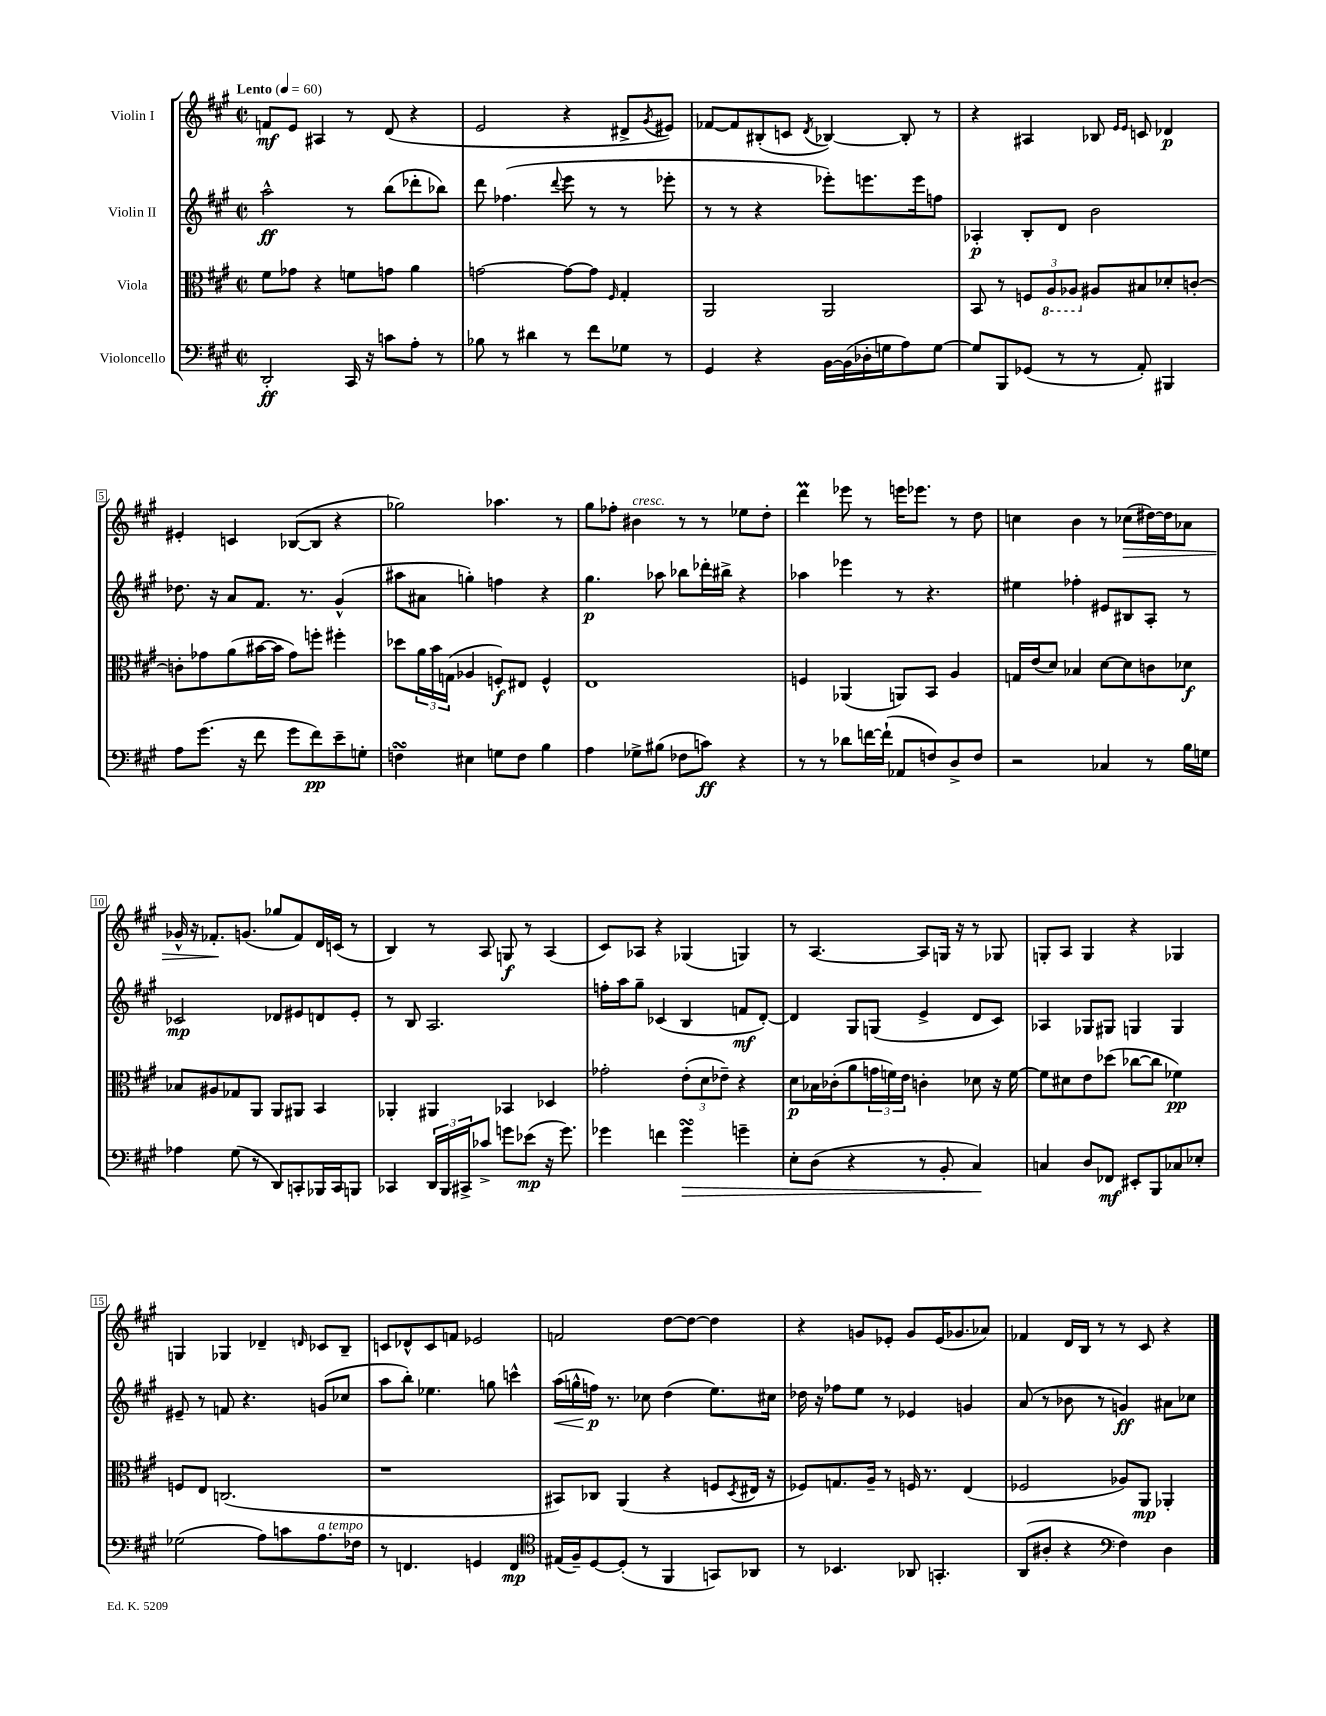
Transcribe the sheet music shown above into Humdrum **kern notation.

**kern	**dynam	**kern	**dynam	**kern	**dynam	**kern	**dynam
*part4	*part4	*part3	*part3	*part2	*part2	*part1	*part1
*staff4	*staff4	*staff3	*staff3	*staff2	*staff2	*staff1	*staff1
*I"Violoncello	*	*I"Viola	*	*I"Violin II	*	*I"Violin I	*
*clefF4	*	*clefC3	*	*clefG2	*	*clefG2	*
*k[f#c#g#]	*	*k[f#c#g#]	*	*k[f#c#g#]	*	*k[f#c#g#]	*
*M2/2	*	*M2/2	*	*M2/2	*	*M2/2	*
*met(c|)	*	*met(c|)	*	*met(c|)	*	*met(c|)	*
*MM60	*	*MM60	*	*MM60	*	*MM60	*
=1	=1	=1	=1	=1	=1	=1	=1
!	!	!	!	!	!	!LO:TX:a:B:t=Lento	!
2DD'/	ff	8f#\L	.	2aa^^\	ff	8fn/L	mf
.	.	8g-X\J	.	.	.	8e/J	.
.	.	4r	.	.	.	4A#X/	.
16CC#/	.	8fn\L	.	8r	.	8r	.
16r	.	.	.	.	.	.	.
8cn\L	.	8gn\J	.	(8bb\L	.	(8d/	.
8A'\J	.	4a\	.	8ddd-X'\	.	4r	.
8r	.	.	.	8bb-X\J)	.	.	.
=2	=2	=2	=2	=2	=2	=2	=2
8B-X\	.	[2gn\	.	8ddd\	.	2e/	.
8r	.	.	.	(4.ff-X\	.	.	.
4d#X\	.	.	.	.	.	.	.
.	.	.	.	8qqddd/	.	.	.
8r	.	8g\L_	.	8eee\	.	4r	.
8f#\L	.	8g\J]	.	8r	.	.	.
.	.	16qqF#/	.	.	.	.	.
8G-X\J	.	4G#'/	.	8r	.	8d#X^/L	.
.	.	.	.	.	.	8qg#/	.
8r	.	.	.	8eee-X'\	.	8e#X/J)	.
=3	=3	=3	=3	=3	=3	=3	=3
4GG#/	.	2AA/	.	8r	.	[8f-X/L	.
.	.	.	.	8r	.	8f-/]	.
4r	.	.	.	4r	.	(8B#X'/	.
.	.	.	.	.	.	8cn/J	.
.	.	.	.	.	.	8qd/	.
[16BB\LL	.	2AA/	.	8eee-X'\L)	.	[4B-X/)	.
(16BB\]	.	.	.	.	.	.	.
16D-X'\	.	.	.	8.eeen\	.	.	.
16Gn\J	.	.	.	.	.	.	.
8A\)	.	.	.	.	.	8B-'/]	.
.	.	.	.	16eee\k	.	.	.
[8G\J	.	.	.	8ffn\J	.	8r	.
=4	=4	=4	=4	=4	=4	=4	=4
8G/L]	.	8BB/	.	4A-X'/	p	4r	.
8BBB/	.	8r	.	.	.	.	.
(8GG-X/J	.	12Fn/L	.	8B'/L	.	4A#X/	.
*	*	*8ba	*	*	*	*	*
.	.	12AA/	.	.	.	.	.
8r	.	.	.	8d/J	.	.	.
.	.	12AA-X/J	.	.	.	.	.
*	*	*X8ba	*	*	*	*	*
8r	.	8A#X/L	.	2b\	.	8B-X/	.
.	.	.	.	.	.	16qqe/LL	.
.	.	.	.	.	.	16qqe/JJ	.
8AA'/)	.	8B#X/	.	.	.	8cn/	.
4BBB#X/	.	8d-X'/	.	.	.	4d-X/	p
.	.	[8cn'/J	.	.	.	.	.
!!LO:LB:g=z
=5	=5	=5	=5	=5	=5	=5	=5
8A\L	.	8cn'\L]	.	8.dd-X\	.	4e#X'/	.
(8.g#\J	.	8g-X\	.	.	.	.	.
.	.	.	.	16r	.	.	.
.	.	(8a\	.	8a/L	.	4cn/	.
16r	.	.	.	.	.	.	.
8f#\	.	[16b#X\L	.	8.f#/J	.	.	.
.	.	16b#\JJ]	.	.	.	.	.
8g#\L	.	8g-\L)	.	.	.	([8B-X/L	.
.	.	.	.	8.r	.	.	.
8f#\)	pp	8ffn'\J	.	.	.	8B-/J]	.
8e~\	.	4ff#X'\	.	(4g#^^/	.	4r	.
8Gn'\J	.	.	.	.	.	.	.
=6	=6	=6	=6	=6	=6	=6	=6
4FnsSSs\	.	8dd-X\L	.	8aa#X\L	.	2gg-X\)	.
.	.	24a\L	.	8a#X\J	.	.	.
.	.	24b\	.	.	.	.	.
.	.	(24Gn\JJ	.	.	.	.	.
4E#X\	.	4A-X/	.	4ggn'\)	.	.	.
8Gn\L	.	8Fn'/L)	f	4ffn\	.	4.aa-X\	.
8F\J	.	8E#X/J	.	.	.	.	.
4B\	.	4F^^/	.	4r	.	.	.
.	.	.	.	.	.	8r	.
=7	=7	=7	=7	=7	=7	=7	=7
4A\	.	1E	.	4.gg#\	p	8gg#\L	.
.	.	.	.	.	.	8ff-X'\J	.
!	!	!	!	!	!	!LO:TX:a:i:t=cresc.	!
8G-X^\L	.	.	.	.	.	4b#X\	.
(8B#X\J	.	.	.	8aa-X\	.	.	.
8F-X\L	.	.	.	8bb-X\L	.	8r	.
8cn\J)	ff	.	.	16ddd-X'\L	.	8r	.
.	.	.	.	16bb#X^\JJ	.	.	.
4r	.	.	.	4r	.	8ee-X\L	.
.	.	.	.	.	.	8dd'\J	.
=8	=8	=8	=8	=8	=8	=8	=8
8r	.	4Fn/	.	4aa-X\	.	4dddM\	.
8r	.	.	.	.	.	.	.
8d-X\L	.	(4AA-X/	.	4eee-X\	.	8eee-X\	.
[16fn\L	.	.	.	.	.	8r	.
(16f`\JJ]	.	.	.	.	.	.	.
8AA-X/L	.	8AAn/L)	.	8r	.	16eeen\KL	.
.	.	.	.	.	.	8.eee-X\J	.
8Fn/)	.	8BB/J	.	4.r	.	.	.
8D^/	.	4A/	.	.	.	8r	.
8F/J	.	.	.	.	.	8dd\	.
=9	=9	=9	=9	=9	=9	=9	=9
2r	.	16Gn/LL	.	4ee#X\	.	4ccn\	.
.	.	(16e/J	.	.	.	.	.
.	.	8d/J)	.	.	.	.	.
.	.	4B-X/	.	4ff-X'\	.	4b\	.
4C-X/	.	[8d\L	.	8e#X/L	.	8r	.
!	!	!	!	!	!	!	!LO:HP:b
.	.	8d\]	.	8B#X/	.	(8cc-X\L	>
8r	.	8cn\	.	8A'/J	.	[16dd#X\L)	.
.	.	.	.	.	.	16dd#\J]	.
16B\LL	.	8d-X\J	f	8r	.	8a-X\J	.
16Gn\JJ	.	.	.	.	.	.	.
!!LO:LB:g=z
=10	=10	=10	=10	=10	=10	=10	=10
4A-X\	.	8B-X/L	.	2c-X/	mp	16g-X^^/	.
.	.	.	.	.	.	16r	.
.	.	8A#X/	.	.	.	8.f-X'/L	.
(8G#\	.	8G-X/	.	.	.	.	.
.	.	.	.	.	.	(8.gn/J	]
8r	.	8AA/J	.	.	.	.	.
8DD/L)	.	8AA/L	.	8d-X/L	.	8gg-X/L	.
8CCn'/	.	8AA#X/J	.	8e#X/	.	8f-/)	.
16BBB-X/L	.	4BB/	.	8dn/	.	16d/L	.
16CC/J	.	.	.	.	.	(16cn/JJ	.
8BBBn/J	.	.	.	8e#'/J	.	8r	.
=11	=11	=11	=11	=11	=11	=11	=11
4CC-X/	.	4AA-X'/	.	8r	.	4B/)	.
.	.	.	.	8B/	.	.	.
24DD/LL	.	4AA#X/	.	2.A/	.	8r	.
24BBB/	.	.	.	.	.	.	.
24CC#X^/J	.	.	.	.	.	.	.
8c-X^/J	.	.	.	.	.	8A/	.
8gn\L	.	4BB-X/	.	.	.	8Gn/	f
(8e-X\J	mp	.	.	.	.	8r	.
16r	.	4D-X/	.	.	.	(4A/	.
8.g\)	.	.	.	.	.	.	.
=12	=12	=12	=12	=12	=12	=12	=12
4g-X\	.	2g-X'\	.	16ffn'\LL	.	8c#/L)	.
.	.	.	.	16aa\J	.	.	.
.	.	.	.	8gg#~\J	.	8A-X/J	.
4fn\	.	.	.	(4c-X/	.	4r	.
!	!LO:HP:b	!	!	!	!	!	!
4g-sSSs\	>	(12e'\L	.	4B/	.	(4G-X/	.
.	.	12d\	.	.	.	.	.
.	.	12e-X~\J)	.	.	.	.	.
4gn~\	.	4r	.	8fn/L	mf	4Gn/)	.
.	.	.	.	[8d'/J)	.	.	.
=13	=13	=13	=13	=13	=13	=13	=13
8E'\L	.	8d\L	p	4d/]	.	8r	.
(8D\J	.	16B-X\L	.	.	.	[4.A/	.
.	.	(16c-X'\J	.	.	.	.	.
4r	.	8a\	.	8G#/L	.	.	.
.	.	24gn\L	.	(8Gn/J	.	.	.
.	.	24fn\)	.	.	.	.	.
.	.	24e\JJ	.	.	.	.	.
8r	.	4cn'\	.	4e^/	.	8A/L]	.
8BB'/	.	.	.	.	.	16Gn/Jk	.
.	.	.	.	.	.	16r	.
4C#/)	.	8d-X\	.	8d/L	.	8r	.
.	.	16r	.	8c#/J)	.	8G-X/	.
.	.	[16f\	.	.	.	.	.
.	]	.	.	.	.	.	.
=14	=14	=14	=14	=14	=14	=14	=14
4Cn/	.	8f\L]	.	4A-X/	.	8Gn'/L	.
.	.	8d#X\	.	.	.	8A/J	.
8D/L	.	8e\	.	8G-X/L	.	4G/	.
8FF-X/J	mf	(8dd-X\J	.	8G#X/J	.	.	.
8EE#X'/L	.	[8cc-X\L	.	4Gn/	.	4r	.
8BBB/	.	8cc-\J]	.	.	.	.	.
8C-X/	.	4f-X\)	pp	4G/	.	4G-X/	.
8E-X'/J	.	.	.	.	.	.	.
!!LO:LB:g=z
=15	=15	=15	=15	=15	=15	=15	=15
(2G-X\	.	8Fn/L	.	8e#X~/	.	4Gn/	.
.	.	8E/J	.	8r	.	.	.
.	.	(2.Cn/	.	8fn/	.	4G-X/	.
.	.	.	.	4.r	.	.	.
8A\L)	.	.	.	.	.	4d-X~/	.
8cn\	.	.	.	.	.	.	.
.	.	.	.	.	.	16qqdn/	.
!LO:TX:a:i:t=a tempo	!	!	!	!	!	!	!
8.A\	.	.	.	(8gn/L	.	8c-X/L	.
.	.	.	.	8cc-X/J	.	8B~/J	.
16F-X\Jk	.	.	.	.	.	.	.
=16	=16	=16	=16	=16	=16	=16	=16
8r	.	1r	.	8aa\L	.	8cn/L	.
4.FFn/	.	.	.	8bb'\J)	.	8d-X^^/	.
.	.	.	.	4.ee-X\	.	8c/	.
.	.	.	.	.	.	8fn/J	.
4GGn/	.	.	.	.	.	2e-X/	.
.	.	.	.	8ggn\	.	.	.
4FF/	mp	.	.	4cccn^^\	.	.	.
=17	=17	=17	=17	=17	=17	=17	=17
*clefC4	*	*	*	*	*	*	*
!	!	!	!	!	!LO:HP:b	!	!
(16E#X/LL	.	8BB#X/L)	.	(16aa\LL	<	2fn/	.
16F#~/J)	.	.	.	16ggn^^\	.	.	.
[8D/	.	8C-X/J	.	16ffn\JJ)	p	.	.
.	.	.	.	8.r	[	.	.
(8D'/J]	.	(4AA/	.	.	.	.	.
8r	.	.	.	8cc-X\	.	.	.
4FF#/	.	4r	.	(4dd\	.	[8dd\L	.
.	.	.	.	.	.	8dd\J_	.
8GGn/L)	.	8Fn/L	.	8.ee\L)	.	4dd\]	.
.	.	8qD/	.	.	.	.	.
8AA-X/J	.	16E#X/Jk	.	.	.	.	.
.	.	16r	.	16cc#X\Jk	.	.	.
=18	=18	=18	=18	=18	=18	=18	=18
8r	.	8F-X/L)	.	16dd-X\	.	4r	.
.	.	.	.	16r	.	.	.
4.BB-X/	.	8.Gn/	.	8ff-X\L	.	.	.
.	.	.	.	8ee\J	.	8gn/L	.
.	.	16A~/Jk	.	.	.	.	.
.	.	8r	.	8r	.	8e-X'/J	.
8AA-X/	.	16Fn/	.	4e-X/	.	8g/L	.
.	.	8.r	.	.	.	.	.
4.GGn'/	.	.	.	.	.	(16e-/K	.
.	.	.	.	.	.	8.g-X/	.
.	.	(4E/	.	4gn/	.	.	.
.	.	.	.	.	.	8a-X/J)	.
=19	=19	=19	=19	=19	=19	=19	=19
(8AA/L	.	2F-X/	.	(8a/	.	4f-X/	.
8A#X'/J	.	.	.	8r	.	.	.
4r	.	.	.	8b-X\	.	16d/LL	.
.	.	.	.	.	.	16B/JJ	.
.	.	.	.	8r	.	8r	.
*clefF4	*	*	*	*	*	*	*
4F#\)	.	8A-X/L)	.	4gn/)	ff	8r	.
.	.	8AA/J	mp	.	.	8c#/	.
4D\	.	4AA-X'/	.	8a#X\L	.	4r	.
.	.	.	.	8cc-X\J	.	.	.
==	==	==	==	==	==	==	==
*-	*-	*-	*-	*-	*-	*-	*-
